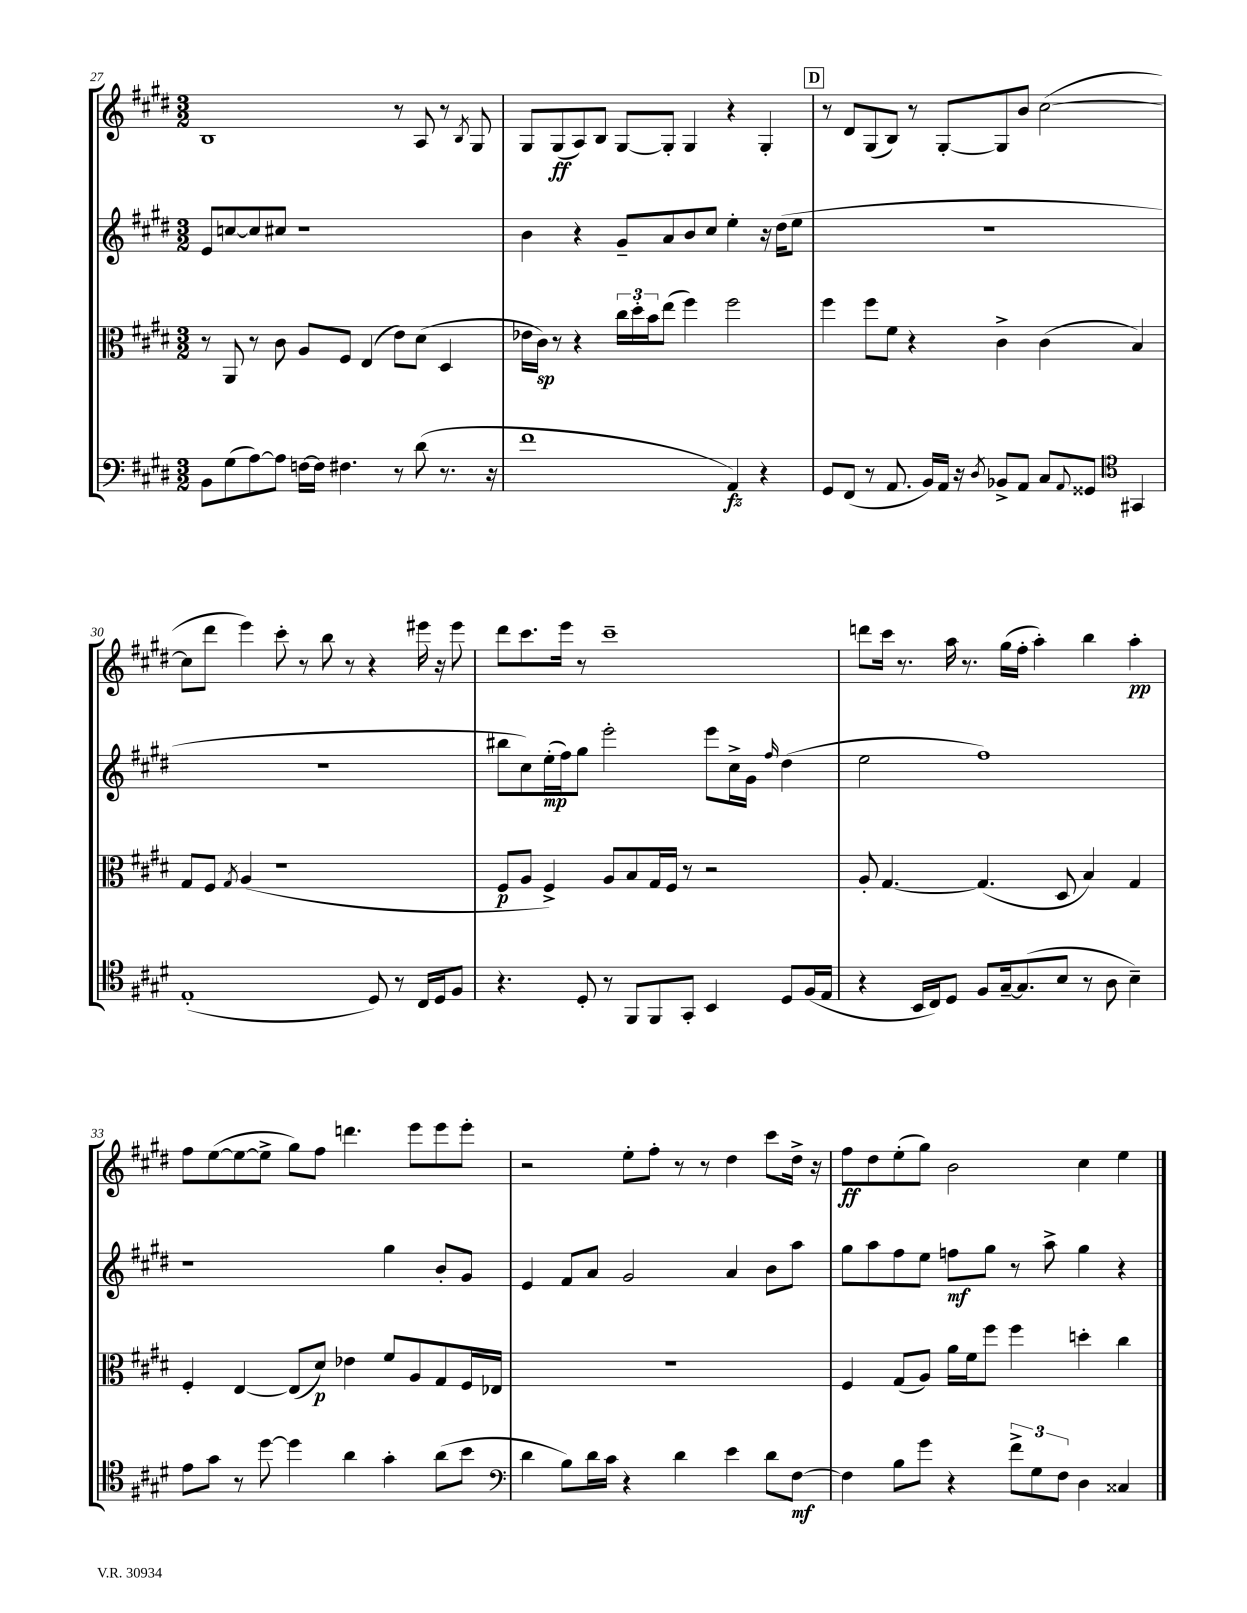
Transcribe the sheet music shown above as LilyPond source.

<<
\new StaffGroup <<
\new Staff = "s0" {
    \clef treble \key e \major \numericTimeSignature \time 3/2
    b1 r8 a8 r8 \acciaccatura { b8 } gis8 |
    gis8 gis8\ff( a8) b8 gis8~ gis8-. gis4 r4 gis4-. |
    \mark \markup { \box "D" } r8 dis'8 gis8( b8) r8 gis8~-. gis8 b'8 cis''2~( |
    cis''8 dis'''8 e'''4) cis'''8-. r8 b''8 r8 r4 eis'''16 r16 eis'''8 |
    dis'''8 cis'''8. e'''16 r8 cis'''1-- |
    d'''8 cis'''16 r8. a''16 r8. gis''16( fis''16-. a''4-.) b''4 a''4-.\pp |
    fis''8 e''8~( e''8~ e''8-> gis''8) fis''8 d'''4. e'''8 e'''8 e'''8-. |
    r2 e''8-. fis''8-. r8 r8 dis''4 cis'''8 dis''16-> r16 |
    fis''8\ff dis''8 e''8-.( gis''8) b'2 cis''4 e''4 \bar "|." |
}
\new Staff = "s1" {
    \clef treble \key e \major \numericTimeSignature \time 3/2
    e'8 c''8~ c''8 cis''8 r1 |
    b'4 r4 gis'8-- a'8 b'8 cis''8 e''4-. r16 dis''16( e''8 |
    \mark \markup { \box "D" } R1. |
    R1. |
    bis''8 cis''8) e''16-.\mp( fis''16) gis''8 e'''2-. e'''8 cis''16-> gis'16 \grace { fis''16 } dis''4( |
    e''2 fis''1) |
    r1 gis''4 b'8-. gis'8 |
    e'4 fis'8 a'8 gis'2 a'4 b'8 a''8 |
    gis''8 a''8 fis''8 e''8 f''8\mf gis''8 r8 a''8-> gis''4 r4 \bar "|." |
}
\new Staff = "s2" {
    \clef alto \key e \major \numericTimeSignature \time 3/2
    r8 a,8 r8 cis'8 a8 fis8 e4( e'8) dis'8( dis4 |
    ees'16 cis'16\sp) r8 r4 \tuplet 3/2 { cis''16 dis''16-. b'16 } e''8( fis''4) fis''2 |
    \mark \markup { \box "D" } fis''4 fis''8 fis'8 r4 cis'4-> cis'4( b4) |
    gis8 fis8 \acciaccatura { gis8 } a4( r1 |
    fis8\p a8 fis4->) a8 b8 gis16 fis16 r8 r2 |
    a8-. gis4.~ gis4.( dis8 b4) gis4 |
    fis4-. e4~ e8( dis'8\p) ees'4 fis'8 a8 gis8 fis16 ees16 |
    R1. |
    fis4 gis8( a8) a'16 fis'16 fis''8 fis''4 d''4-. cis''4 \bar "|." |
}
\new Staff = "s3" {
    \clef bass \key e \major \numericTimeSignature \time 3/2
    b,8 gis8( a8~) a8 f16~ f16 fis4. r8 dis'8( r8. r16 |
    fis'1 a,4\fz) r4 |
    \mark \markup { \box "D" } gis,8 fis,8( r8 a,8. b,16) a,16 r16 \acciaccatura { dis8 } bes,8-> a,8 cis8 \appoggiatura { a,8 } gisis,8 \clef tenor gis,4 |
    e1-.( dis8) r8 cis16 dis16 fis8 |
    r4. dis8-. r8 fis,8 fis,8 gis,8-. b,4 dis8 fis16( e16 |
    r4 b,16 cis16) dis8 fis8 gis16~-- gis8.( b8 r8 a8 b4--) |
    e'8 gis'8 r8 dis''8~ dis''4 a'4 gis'4-. a'8( b'8 |
    \clef bass dis'4 b8) dis'16 cis'16 r4 dis'4 e'4 dis'8 fis8~\mf |
    fis4 b8 gis'8 r4 \tuplet 3/2 { fis'8-> gis8 fis8 } dis4 cisis4 \bar "|." |
}
>>
>>
\layout { \context { \Score currentBarNumber = #27 } }
